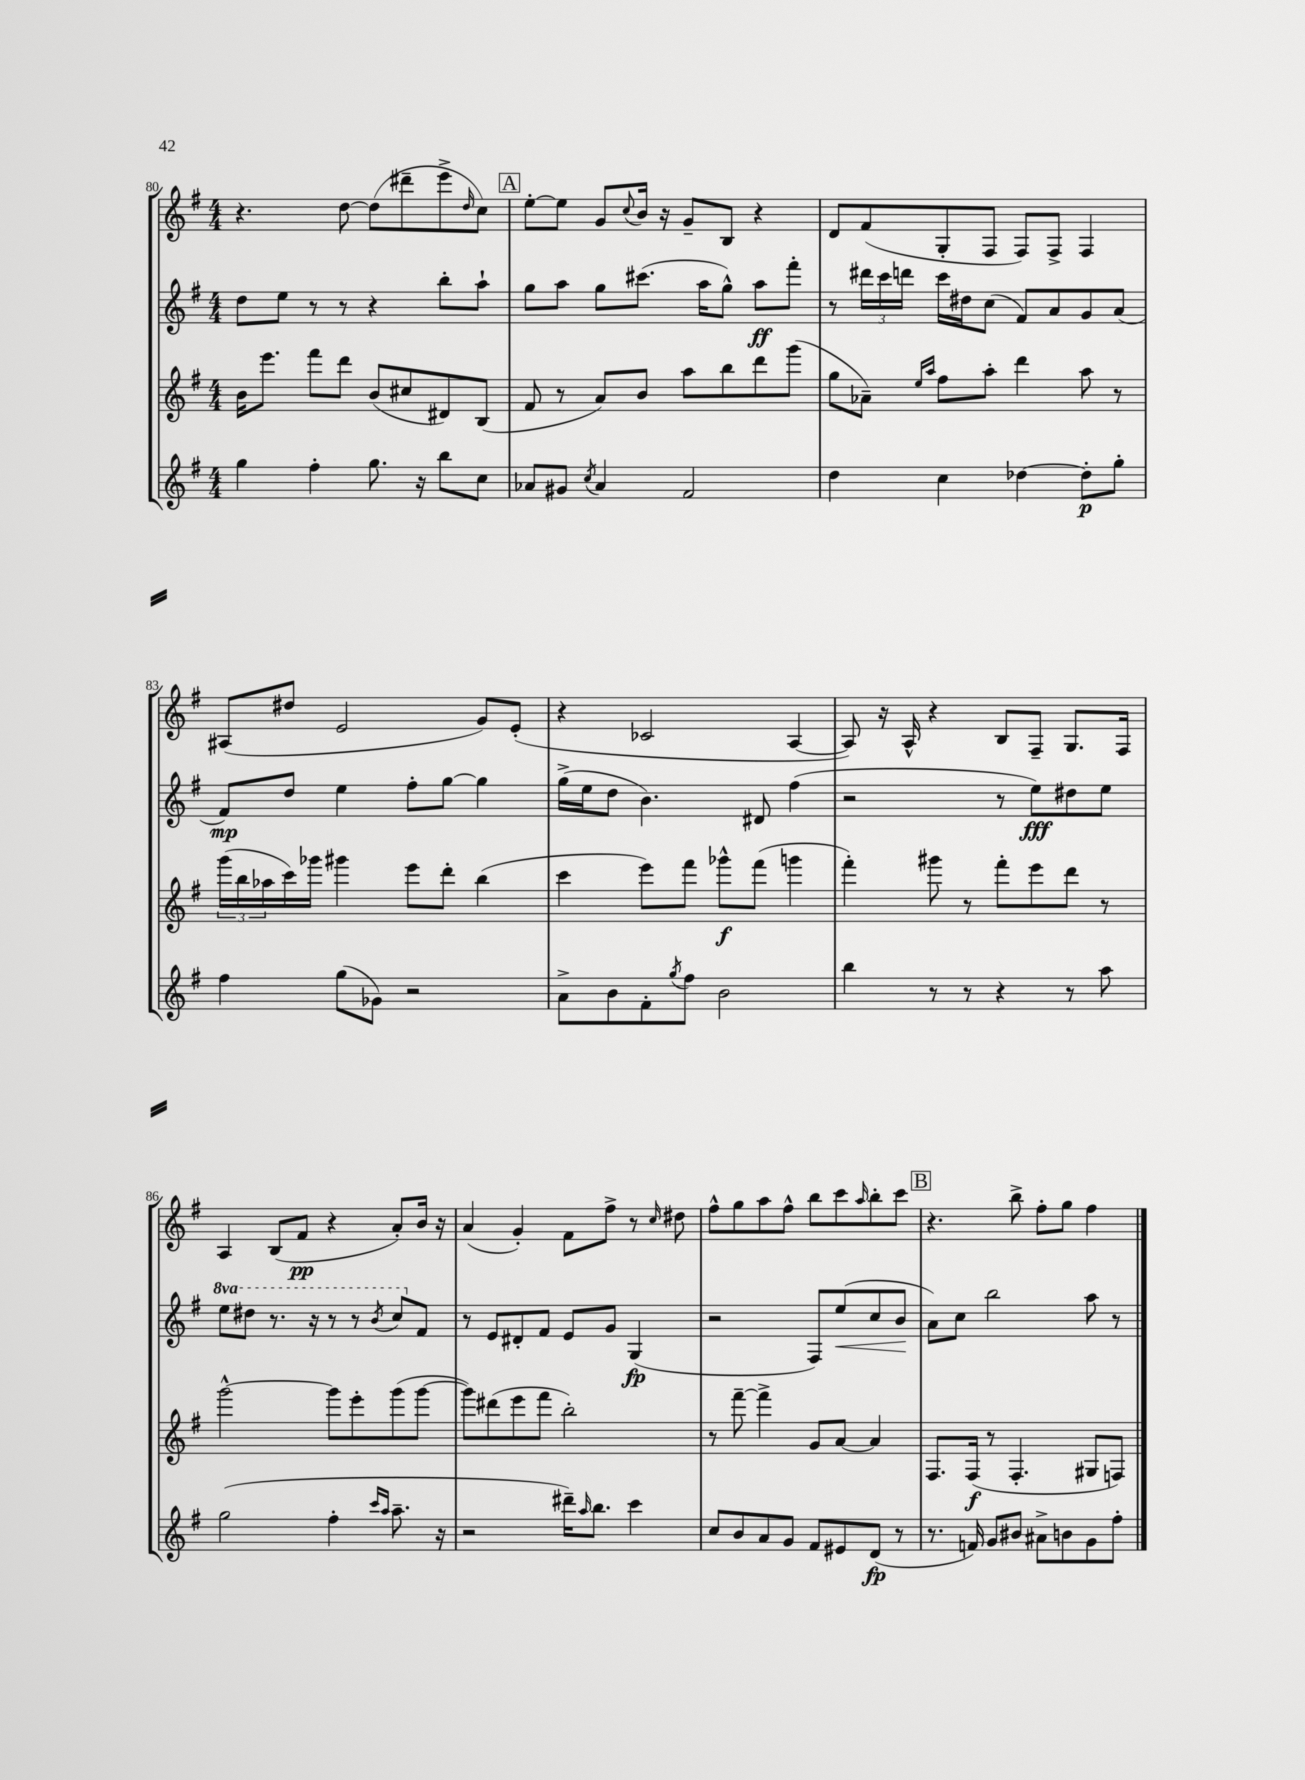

**kern	**dynam	**kern	**dynam	**kern	**dynam	**kern	**dynam
*part4	*part4	*part3	*part3	*part2	*part2	*part1	*part1
*staff4	*staff4	*staff3	*staff3	*staff2	*staff2	*staff1	*staff1
*clefG2	*	*clefG2	*	*clefG2	*	*clefG2	*
*k[f#]	*	*k[f#]	*	*k[f#]	*	*k[f#]	*
*M4/4	*	*M4/4	*	*M4/4	*	*M4/4	*
=80	=80	=80	=80	=80	=80	=80	=80
4gg\	.	16b\KL	.	8dd\L	.	4.r	.
.	.	8.eee\J	.	.	.	.	.
.	.	.	.	8ee\J	.	.	.
4ff#'\	.	8fff#\L	.	8r	.	.	.
.	.	8ddd\J	.	8r	.	[8dd\	.
8.gg\	.	(8b/L	.	4r	.	(8dd\L]	.
.	.	8cc#X/	.	.	.	8ddd#X~\	.
16r	.	.	.	.	.	.	.
8bb\L	.	8d#X/)	.	8bb'\L	.	8eee^\	.
.	.	.	.	.	.	16qqdd/	.
8cc\J	.	(8B/J	.	8aa`\J	.	8cc\J)	.
!!LO:REH:place=s1:t=A
=81	=81	=81	=81	=81	=81	=81	=81
8a-X/L	.	8f#/	.	8gg\L	.	[8ee'\L	.
8g#X/J	.	8r	.	8aa\J	.	8ee\J]	.
8qcc/	.	.	.	.	.	.	.
4a-/	.	8a/L)	.	8gg\L	.	8g/L	.
.	.	.	.	.	.	8qqcc/	.
.	.	8b/J	.	(8.ccc#X\J	.	16b/Jk	.
.	.	.	.	.	.	16r	.
2f#/	.	8aa\L	.	.	.	8g~/L	.
.	.	.	.	16aa\KL	.	.	.
.	.	8bb\	.	8gg^^\J)	.	8B/J	.
.	.	8ddd\	.	8aa\L	ff	4r	.
.	.	(8ggg\J	.	8fff#'\J	.	.	.
=82	=82	=82	=82	=82	=82	=82	=82
4dd\	.	8gg\L	.	8r	.	8d/L	.
.	.	8a-X~\J)	.	24ddd#X\LL	.	(8f#/	.
.	.	.	.	24ccc\	.	.	.
.	.	.	.	24dddn\JJ	.	.	.
.	.	16qqee/LL	.	.	.	.	.
.	.	16qqaa/JJ	.	.	.	.	.
4cc\	.	8ff#\L	.	16ccc\LL	.	8G'/	.
.	.	.	.	16dd#X\J	.	.	.
.	.	8aa'\J	.	(8cc\J	.	8F#/J	.
[4dd-X\	.	4ddd\	.	8f#/L)	.	8F#/L)	.
.	.	.	.	8a/	.	8F#^/J	.
8dd-'\L]	p	8aa\	.	8g/	.	4F#/	.
8gg'\J	.	8r	.	(8a/J	.	.	.
!!LO:LB:g=z
=83	=83	=83	=83	=83	=83	=83	=83
4ff#\	.	(24ggg\LL	.	8f#/L)	mp	(8A#X/L	.
.	.	24bb\	.	.	.	.	.
.	.	24aa-X\	.	.	.	.	.
.	.	16ccc\)	.	8dd/J	.	8dd#X/J	.
.	.	16ggg-X\JJ	.	.	.	.	.
(8gg\L	.	4ggg#X\	.	4ee\	.	2e/	.
8g-X\J)	.	.	.	.	.	.	.
2r	.	8eee\L	.	8ff#'\L	.	.	.
.	.	8ddd'\J	.	[8gg\J	.	.	.
.	.	(4bb\	.	4gg\]	.	8g/L)	.
.	.	.	.	.	.	(8e'/J	.
=84	=84	=84	=84	=84	=84	=84	=84
8a^\L	.	4ccc\	.	(16gg^\LL	.	4r	.
.	.	.	.	16ee\J	.	.	.
8b\	.	.	.	8dd\J	.	.	.
8f#'\	.	8eee\L)	.	4.b\)	.	2c-X/	.
8qgg/	.	.	.	.	.	.	.
8ff#\J	.	8fff#\J	.	.	.	.	.
2b\	.	8ggg-X^^\L	f	.	.	.	.
.	.	(8fff#\J	.	8d#X/	.	.	.
.	.	4gggn\	.	(4ff#\	.	[4A/	.
=85	=85	=85	=85	=85	=85	=85	=85
4bb\	.	4fff#'\)	.	2r	.	8A/])	.
.	.	.	.	.	.	16r	.
.	.	.	.	.	.	16A^^/	.
8r	.	8ggg#X\	.	.	.	4r	.
8r	.	8r	.	.	.	.	.
4r	.	8fff#'\L	.	8r	.	8B/L	.
.	.	8eee\	.	8ee\L)	fff	8F#~/J	.
8r	.	8ddd\J	.	8dd#X\	.	8.G/L	.
8aa\	.	8r	.	8ee\J	.	.	.
.	.	.	.	.	.	16F#/Jk	.
!!LO:LB:g=z
=86	=86	=86	=86	=86	=86	=86	=86
*	*	*	*	*8va	*	*	*
(2gg\	.	[2ggg^^\	.	8eee\L	.	4A/	.
.	.	.	.	8ddd#X\J	.	.	.
.	.	.	.	8.r	.	(8B/L	.
.	.	.	.	.	.	8f#/J	pp
.	.	.	.	16r	.	.	.
4ff#'\	.	8ggg\L]	.	8r	.	4r	.
.	.	8eee'\	.	8r	.	.	.
16qqccc/LL	.	.	.	.	.	.	.
16qqaa/JJ	.	.	.	8qbb/	.	.	.
8.aa~\	.	(8ggg\	.	8ccc/L	.	8a'/L)	.
*	*	*	*	*X8va	*	*	*
.	.	[8ggg\J	.	8f#/J	.	16b/Jk	.
16r	.	.	.	.	.	16r	.
=87	=87	=87	=87	=87	=87	=87	=87
2r	.	8ggg\L])	.	8r	.	(4a/	.
.	.	(8ddd#X\	.	8e/L	.	.	.
.	.	8eee\	.	8d#X'/	.	4g'/)	.
.	.	8fff#\J	.	8f#/J	.	.	.
16ddd#X~\KL)	.	2bb'\)	.	8e/L	.	8f#\L	.
16qqaa/	.	.	.	.	.	.	.
8.bb\J	.	.	.	.	.	.	.
.	.	.	.	8g/J	.	8ff#^\J	.
4ccc\	.	.	.	(4G/	fp	8r	.
.	.	.	.	.	.	16qqcc/	.
.	.	.	.	.	.	8dd#X\	.
=88	=88	=88	=88	=88	=88	=88	=88
8cc/L	.	8r	.	2r	.	8ff#^^\L	.
8b/	.	[8fff#~\	.	.	.	8gg\	.
8a/	.	4fff#^\]	.	.	.	8aa\	.
8g/J	.	.	.	.	.	8ff#^^\J	.
8f#/L	.	8g/L	.	8F#/L)	.	8bb\L	.
!	!	!	!	!	!LO:HP:b	!	!
8e#X/	.	[8a/J	.	(8ee/	<	8ccc\	.
.	.	.	.	.	.	16qqaa/	.
(8d/J	fp	4a/]	.	8cc/	.	8bb'\	.
8r	.	.	.	8b/J	.	8ccc\J	.
.	.	.	.	.	[	.	.
!!LO:REH:place=s1:t=B
=89	=89	=89	=89	=89	=89	=89	=89
8.r	.	8.F#/L	.	8a\L)	.	4.r	.
.	.	.	.	8cc\J	.	.	.
16fn/)	.	(16F#/Jk	f	.	.	.	.
8g/L	.	8r	.	2bb\	.	.	.
8b#X/J	.	4.F#'/	.	.	.	8bb^\	.
8a#X^\L	.	.	.	.	.	8ff#'\L	.
8bn\	.	.	.	.	.	8gg\J	.
8g\	.	8G#X/L	.	8aa\	.	4ff#\	.
8ff#'\J	.	8Fn/J)	.	8r	.	.	.
==	==	==	==	==	==	==	==
*-	*-	*-	*-	*-	*-	*-	*-
